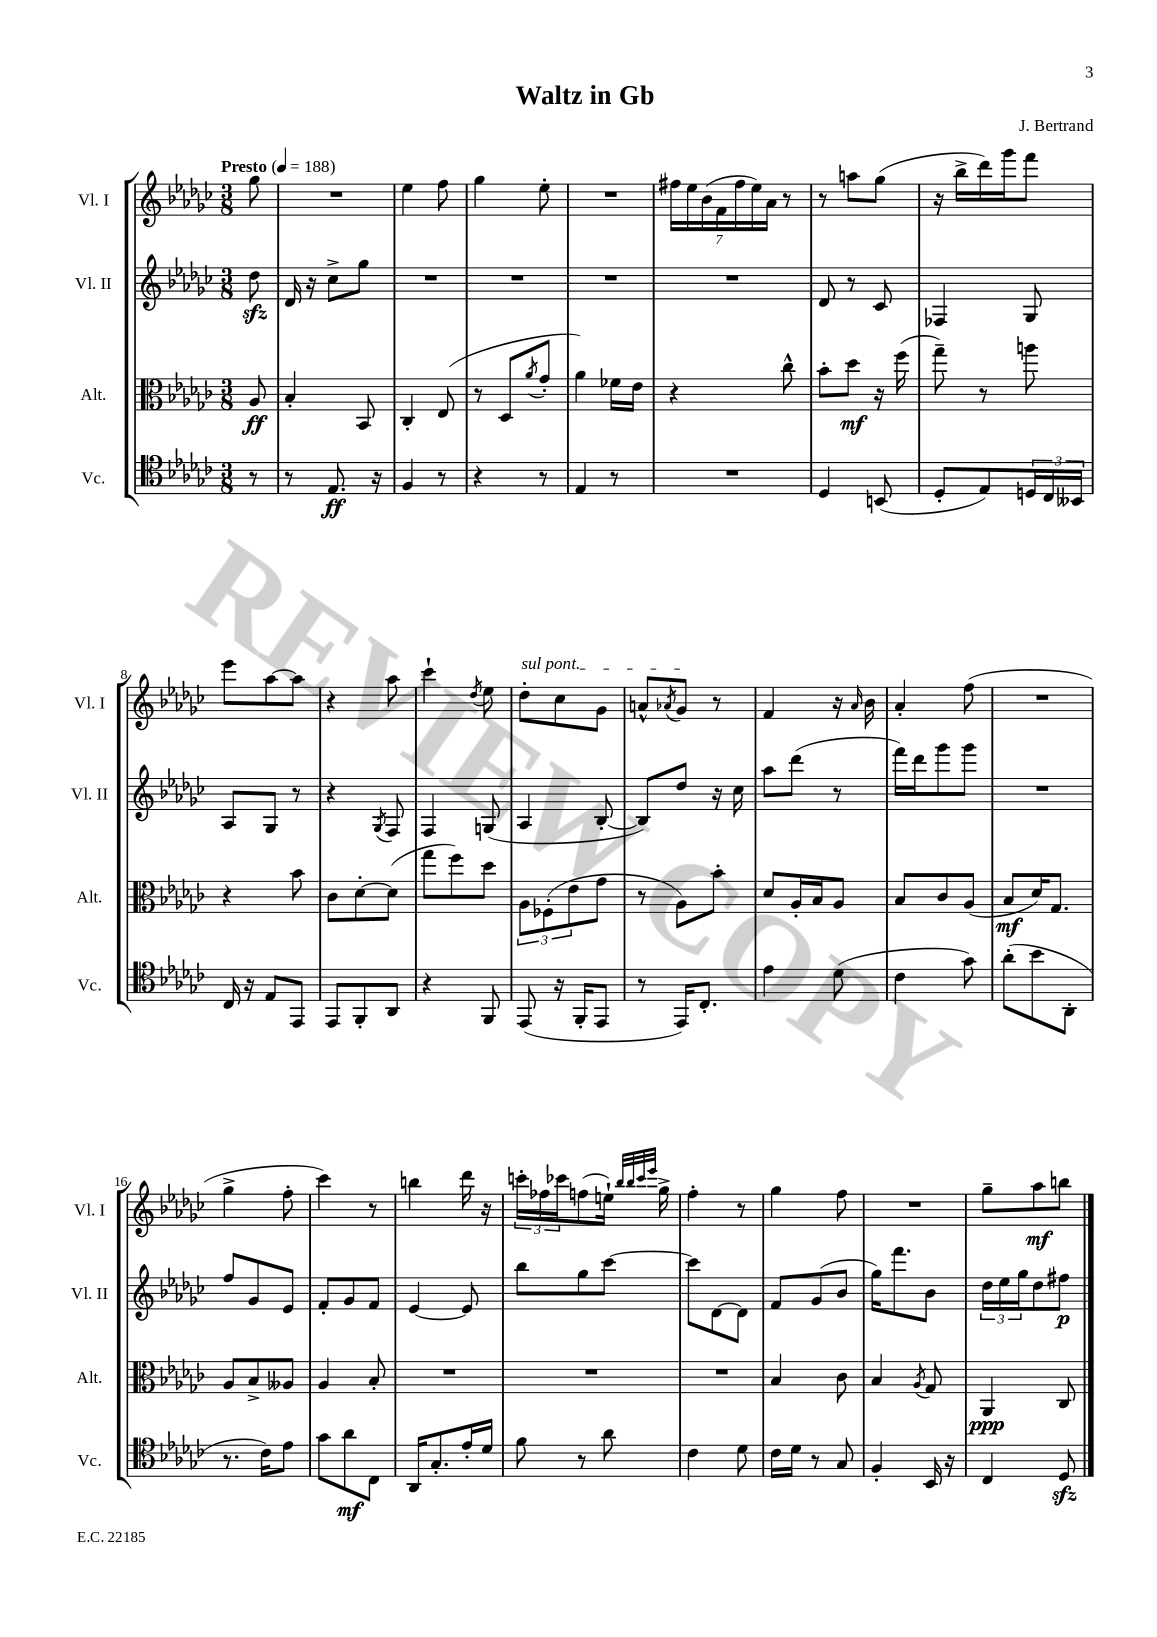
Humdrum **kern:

**kern	**dynam	**kern	**dynam	**kern	**dynam	**kern	**dynam
*part4	*part4	*part3	*part3	*part2	*part2	*part1	*part1
*staff4	*staff4	*staff3	*staff3	*staff2	*staff2	*staff1	*staff1
*I"Vc.	*	*I"Alt.	*	*I"Vl. II	*	*I"Vl. I	*
*I'Vc.	*	*I'Alt.	*	*I'Vl. II	*	*I'Vl. I	*
*clefC4	*	*clefC3	*	*clefG2	*	*clefG2	*
*k[b-e-a-d-g-c-]	*	*k[b-e-a-d-g-c-]	*	*k[b-e-a-d-g-c-]	*	*k[b-e-a-d-g-c-]	*
*M3/8	*	*M3/8	*	*M3/8	*	*M3/8	*
*MM188	*	*MM188	*	*MM188	*	*MM188	*
=	=	=	=	=	=	=	=
!	!	!	!	!	!	!LO:TX:a:B:t=Presto	!
8r	.	8A-/	ff	8dd-zz\	.	8gg-\	.
=1	=1	=1	=1	=1	=1	=1	=1
8r	.	4B-'/	.	16d-/	.	4.r	.
.	.	.	.	16r	.	.	.
8.E-/	ff	.	.	8cc-^\L	.	.	.
.	.	8BB-/	.	8gg-\J	.	.	.
16r	.	.	.	.	.	.	.
=2	=2	=2	=2	=2	=2	=2	=2
4F/	.	4C-'/	.	4.r	.	4ee-\	.
8r	.	(8E-/	.	.	.	8ff\	.
=3	=3	=3	=3	=3	=3	=3	=3
4r	.	8r	.	4.r	.	4gg-\	.
.	.	8D-/L	.	.	.	.	.
.	.	8qa-/	.	.	.	.	.
8r	.	8g-'/J	.	.	.	8ee-'\	.
=4	=4	=4	=4	=4	=4	=4	=4
4E-/	.	4a-\)	.	4.r	.	4.r	.
8r	.	16f-X\LL	.	.	.	.	.
.	.	16e-\JJ	.	.	.	.	.
=5	=5	=5	=5	=5	=5	=5	=5
4.r	.	4r	.	4.r	.	28ff#X\LL	.
.	.	.	.	.	.	28ee-\	.
.	.	.	.	.	.	(28b-\	.
.	.	.	.	.	.	28f\	.
.	.	.	.	.	.	28ff#\	.
.	.	.	.	.	.	28ee-\)	.
.	.	.	.	.	.	28a-\JJ	.
.	.	8cc-^^\	.	.	.	8r	.
=6	=6	=6	=6	=6	=6	=6	=6
4D-/	.	8b-'\L	.	8d-/	.	8r	.
.	.	8dd-\J	mf	8r	.	8aan\L	.
(8BBn/	.	16r	.	8c-/	.	(8gg-\J	.
.	.	(16ff\	.	.	.	.	.
=7	=7	=7	=7	=7	=7	=7	=7
8D-'/L	.	8gg-~\)	.	4F-X/	.	16r	.
.	.	.	.	.	.	16bb-^\LL	.
8E-/)	.	8r	.	.	.	16ddd-\)	.
.	.	.	.	.	.	16ggg-\J	.
24Dn/L	.	8aan\	.	8G-/	.	8fff\J	.
24C-/	.	.	.	.	.	.	.
24BB--X/JJ	.	.	.	.	.	.	.
!!LO:LB:g=z
=8	=8	=8	=8	=8	=8	=8	=8
16C-/	.	4r	.	8A-/L	.	8eee-\L	.
16r	.	.	.	.	.	.	.
8E-/L	.	.	.	8G-/J	.	[8aa-\	.
8EE-/J	.	8b-\	.	8r	.	8aa-\J]	.
=9	=9	=9	=9	=9	=9	=9	=9
8EE-/L	.	8c-\L	.	4r	.	4r	.
8FF'/	.	[8d-'\	.	.	.	.	.
.	.	.	.	8qG-/	.	.	.
8AA-/J	.	(8d-\J]	.	8F/	.	8aa-\	.
=10	=10	=10	=10	=10	=10	=10	=10
4r	.	8gg-\L	.	4F/	.	4ccc-`\	.
.	.	8ff\)	.	.	.	.	.
.	.	.	.	.	.	8qdd-/	.
8FF/	.	8dd-\J	.	(8Gn/	.	8ee-\	.
=11	=11	=11	=11	=11	=11	=11	=11
!	!	!	!	!	!	!LO:TX:a:i:t=sul pont.	!
(8EE-/	.	12A-\L	.	4A-/	.	8dd-'\L	.
.	.	(12F-X'\	.	.	.	.	.
16r	.	.	.	.	.	8cc-\	.
.	.	12e-\	.	.	.	.	.
16FF'/KL	.	.	.	.	.	.	.
8EE-/J	.	8g-\J	.	[8B-'/	.	8g-\J	.
=12	=12	=12	=12	=12	=12	=12	=12
8r	.	8r	.	8B-/L])	.	8an^^/L	.
.	.	.	.	.	.	8qa-X/	.
16EE-/KL)	.	8A-\L)	.	8dd-/J	.	8g-/J	.
8.C-'/J	.	.	.	.	.	.	.
.	.	8b-'\J	.	16r	.	8r	.
.	.	.	.	16cc-\	.	.	.
=13	=13	=13	=13	=13	=13	=13	=13
4e-\	.	8d-/L	.	8aa-\L	.	4f/	.
.	.	16A-'/L	.	(8ddd-\J	.	.	.
.	.	16B-/J	.	.	.	.	.
(8d-\	.	8A-/J	.	8r	.	16r	.
.	.	.	.	.	.	16qqa-/	.
.	.	.	.	.	.	16b-\	.
=14	=14	=14	=14	=14	=14	=14	=14
4c-\	.	8B-/L	.	16fff\LL)	.	4a-'/	.
.	.	.	.	16ddd-\J	.	.	.
.	.	8c-/	.	8ggg-\	.	.	.
8g-\)	.	(8A-/J	.	8ggg-\J	.	(8ff\	.
=15	=15	=15	=15	=15	=15	=15	=15
(8a-'\L	.	8B-/L	mf	4.r	.	4.r	.
8b-\	.	16d-/K)	.	.	.	.	.
.	.	8.G-/J	.	.	.	.	.
8AA-'\J	.	.	.	.	.	.	.
!!LO:LB:g=z
=16	=16	=16	=16	=16	=16	=16	=16
8.r	.	8A-/L	.	8ff/L	.	4gg-^\	.
.	.	8B-^/	.	8g-/	.	.	.
16c-\KL)	.	.	.	.	.	.	.
8e-\J	.	8A--X/J	.	8e-/J	.	8ff'\	.
=17	=17	=17	=17	=17	=17	=17	=17
8g-\L	.	4A-/	.	8f'/L	.	4ccc-\)	.
8a-\	mf	.	.	8g-/	.	.	.
8C-\J	.	8B-'/	.	8f/J	.	8r	.
=18	=18	=18	=18	=18	=18	=18	=18
16AA-/KL	.	4.r	.	[4e-/	.	4bbn\	.
8.G-'/	.	.	.	.	.	.	.
16e-'/L	.	.	.	8e-/]	.	16ddd-\	.
16d-/JJ	.	.	.	.	.	16r	.
=19	=19	=19	=19	=19	=19	=19	=19
8f\	.	4.r	.	8bb-\L	.	24cccn'\LL	.
.	.	.	.	.	.	24ff-X\	.
.	.	.	.	.	.	24ccc-X\J	.
8r	.	.	.	8gg-\	.	(8ffn\	.
8a-\	.	.	.	[8ccc-\J	.	16een`\Jk)	.
.	.	.	.	.	.	32qqbb-/LLL	.
.	.	.	.	.	.	32qqbb-/	.
.	.	.	.	.	.	32qqccc-/	.
.	.	.	.	.	.	32qqeee-/JJJ	.
.	.	.	.	.	.	16gg-^\	.
=20	=20	=20	=20	=20	=20	=20	=20
4c-\	.	4.r	.	8ccc-\L]	.	4ff'\	.
.	.	.	.	[8d-\	.	.	.
8d-\	.	.	.	8d-\J]	.	8r	.
=21	=21	=21	=21	=21	=21	=21	=21
16c-\LL	.	4B-/	.	8f/L	.	4gg-\	.
16d-\JJ	.	.	.	.	.	.	.
8r	.	.	.	(8g-/	.	.	.
8G-/	.	8c-\	.	8b-/J	.	8ff\	.
=22	=22	=22	=22	=22	=22	=22	=22
4F'/	.	4B-/	.	16gg-\KL)	.	4.r	.
.	.	.	.	8.fff\	.	.	.
.	.	8qA-/	.	.	.	.	.
16BB-/	.	8G-/	.	8b-\J	.	.	.
16r	.	.	.	.	.	.	.
=23	=23	=23	=23	=23	=23	=23	=23
4C-/	.	4AA-/	ppp	24dd-\LL	.	8gg-~\L	.
.	.	.	.	24ee-\	.	.	.
.	.	.	.	24gg-\J	.	.	.
.	.	.	.	8dd-\	.	8aa-\	mf
8D-zz/	.	8C-/	.	8ff#X\J	p	8bbn\J	.
==	==	==	==	==	==	==	==
*-	*-	*-	*-	*-	*-	*-	*-
